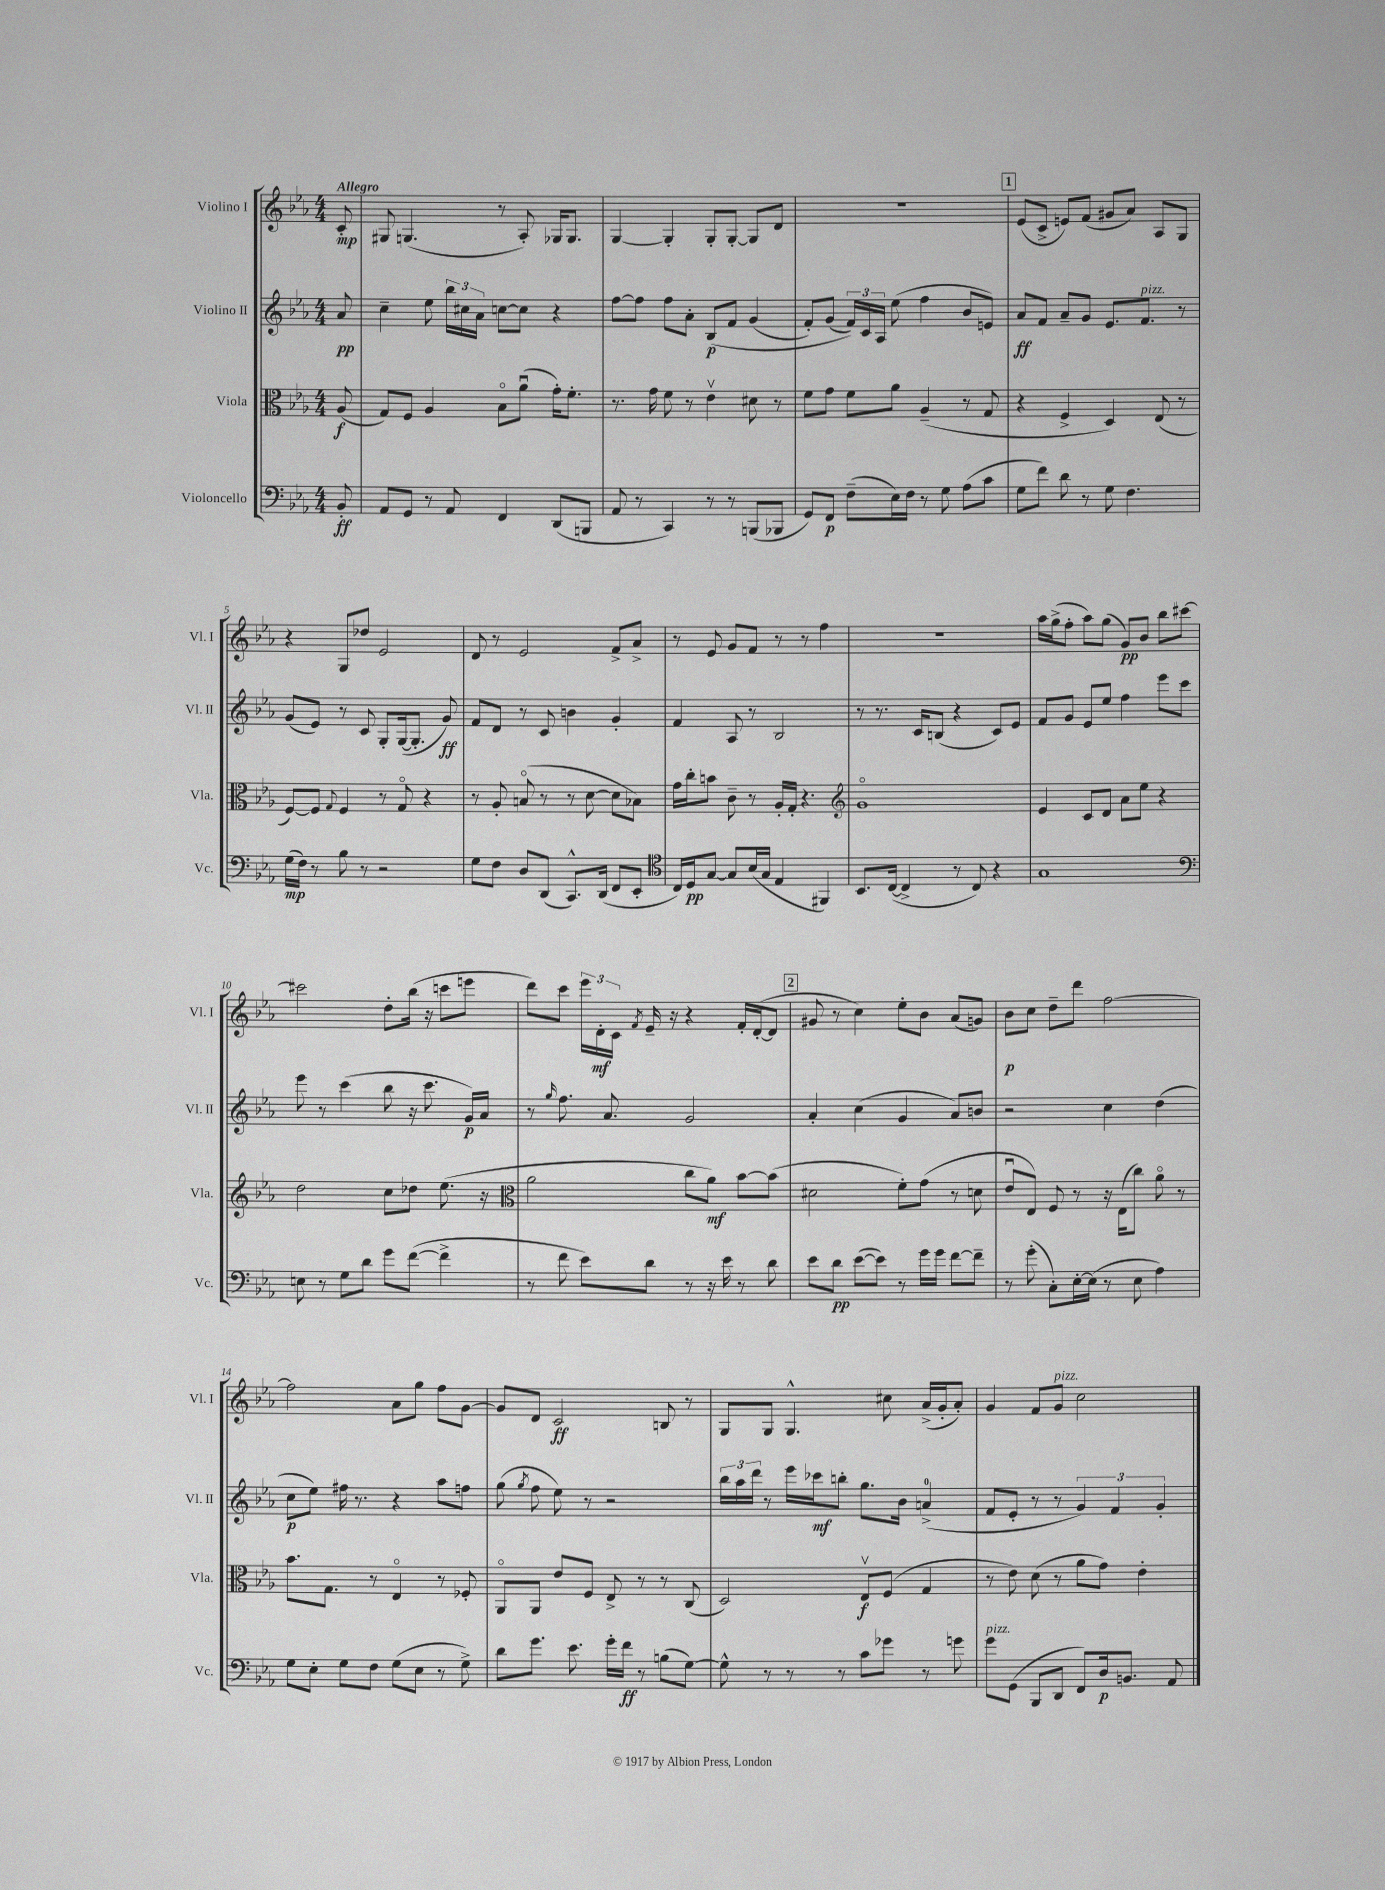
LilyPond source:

<<
\new StaffGroup <<
\new Staff = "s0" \with { instrumentName = "Violino I" shortInstrumentName = "Vl. I" } {
    \clef treble \key ees \major \numericTimeSignature \time 4/4 \partial 8 \tempo "Allegro"
    \autoBeamOff c'8-.\mp |
    gis8 g4.( r8 aes8-.) ges16[ ges8.] |
    g4~ g4-. g8[-. g8]~-. g8[ d'8] |
    R1 |
    \mark \markup { \box "1" } ees'8[( c'8]-> e'8[) f'8]( gis'8[ aes'8]) aes8[ g8] |
    r4 g8[ des''8] ees'2 |
    d'8 r8 ees'2 f'8[-> aes'8]-> |
    r8 ees'8 g'8[ f'8] r8 r8 f''4 |
    R1 |
    aes''16[ g''16->( f''8]-. aes''8[) g''8]( g'8[\pp) bes'8] bes''8[ cis'''8]~ |
    cis'''2 d''8[-. bes''16]( r16 c'''8[ e'''8] |
    d'''8[) c'''8] \tuplet 3/2 { ees'''16[ d'16-.\mf c'16] } \acciaccatura { f'8 } ees'16-- r16 r4 f'16[-. d'16~-.( d'8] |
    \mark \markup { \box "2" } gis'8 r8 c''4) ees''8[-. bes'8] aes'8[( g'8]) |
    bes'8[\p c''8] d''8[-- d'''8] f''2~ |
    f''2 aes'8[ g''8] f''8[ g'8]~ |
    g'8[ d'8] c'2\ff b8 r8 |
    g8[ g8] g4.-^ cis''8 aes'16[->( g'16-. aes'8]-.) |
    g'4 f'8[ g'8]^\markup { \italic "pizz." } c''2 \bar "|." |
}
\new Staff = "s1" \with { instrumentName = "Violino II" shortInstrumentName = "Vl. II" } {
    \clef treble \key ees \major \numericTimeSignature \time 4/4 \partial 8
    \autoBeamOff aes'8\pp |
    c''4-- ees''8 \tuplet 3/2 { bes''16[ cis''16 aes'16] } c''8[~ c''8] r4 |
    f''8[~ f''8] f''8[ aes'8]-. bes8[\p\( f'8] g'4( |
    f'8[-.) g'8]( \tuplet 3/2 { f'16[)\) c'16 aes16] } ees''8( f''4 bes'8[ e'8]) |
    \mark \markup { \box "1" } aes'8[\ff f'8] aes'8[-- g'8] ees'8.[ f'8.]^\markup { \italic "pizz." } r8 |
    g'8[( ees'8]) r8 c'8 g8[-. g16~( g8.]-. g'8\ff) |
    f'8[ d'8] r8 c'8 b'4 g'4-. |
    f'4 aes8 r8 bes2 |
    r8 r8. c'16[ b8]( r4 c'8[) ees'8] |
    f'8[ g'8] ees'8[ ees''8] f''4 ees'''8[ c'''8] |
    ees'''8 r8 c'''4( bes''8 r16 c'''8. g'16[\p) aes'16] |
    r8 \grace { g''16 } f''8. aes'8. g'2 |
    \mark \markup { \box "2" } aes'4-. c''4( g'4 aes'8[) b'8] |
    r2 c''4 d''4( |
    c''8[\p ees''8]) fis''16 r8. r4 aes''8[ f''8] |
    g''8( \acciaccatura { g''8 } f''8 ees''8) r8 r2 |
    \tuplet 3/2 { bes''16[ aes''16 d'''16] } r8 ees'''16[ ces'''16\mf b''8]-. g''8.[ bes'16] a'4-0->( |
    f'8[ ees'8]-. r8 r8 \tuplet 3/2 { g'4) f'4 g'4-. } \bar "|." |
}
\new Staff = "s2" \with { instrumentName = "Viola" shortInstrumentName = "Vla." } {
    \clef alto \key ees \major \numericTimeSignature \time 4/4 \partial 8
    \autoBeamOff aes8\f( |
    g8[) f8] aes4 bes8[\flageolet aes'8]\downbow( g'16[-.) f'8.]-. |
    r8. g'16 f'8 r8 ees'4\upbow dis'8 r8 |
    f'8[ g'8] f'8[ aes'8] aes4--( r8 g8 |
    \mark \markup { \box "1" } r4 f4-> d4) ees8( r8 |
    f8[~) f8] \appoggiatura { g8 } f4 r8 g8\flageolet r4 |
    r8 aes8-. b8\flageolet( r8 r8 d'8~ d'8[ bes8]) |
    g'16[ c''16-. b'8] c'8-- r8 aes16[-. g16]-. r4. |
    \clef treble g'1\flageolet |
    ees'4 c'8[ d'8] aes'8[ ees''8] r4 |
    d''2 c''8[ des''8] ees''8.( r16 |
    \clef alto aes'2 c''8[ aes'8]\mf) bes'8[~ bes'8]( |
    \mark \markup { \box "2" } dis'2 f'8[-.) g'8]( r8 d'8 |
    ees'8[\downbow ees8]) f8 r8 r16 ees16[( c''8]) aes'8\flageolet r8 |
    bes'8.[ g8.] r8 ees4\flageolet r8 fes8-. |
    aes,8[\flageolet aes,8] ees'8[ f8] ees8-> r8 r8 c8( |
    d2) ees8[\upbow\f f8]( g4 |
    r8 ees'8) d'8( r8 aes'8[ g'8]) ees'4-. \bar "|." |
}
\new Staff = "s3" \with { instrumentName = "Violoncello" shortInstrumentName = "Vc." } {
    \clef bass \key ees \major \numericTimeSignature \time 4/4 \partial 8
    \autoBeamOff bes,8-.\ff |
    aes,8[ g,8] r8 aes,8 f,4 d,8[( b,,8] |
    aes,8 r8 c,4) r8 r8 b,,8[( bes,,8] |
    g,8[) f,8]\p f8[--( ees16) f16] r8 g8 aes8[( c'8] |
    \mark \markup { \box "1" } g8[ f'8]) d'8 r8 g8 f4. |
    g16[\mp( f16]) r8 bes8 r8 r2 |
    g8[ f8] d8[ d,8]( c,8.[-^) d,16]( f,8[ ees,8]-. |
    \clef tenor c16[) d16\pp g8]~ g8[ bes16( g16] ees4 fis,4) |
    bes,8.[ c16]~( c4-> r8 c8) r4 |
    g1 |
    \clef bass e8 r8 g8[ d'8] g'8[ f'8]~( f'4-> |
    r8 f'8 ees'8[) d'8] r8 r16 ees'16 r8 d'8 |
    \mark \markup { \box "2" } ees'8[ d'8]\pp ees'8[~( ees'8]) r8 g'16[ g'16] f'8[~ f'8]-- |
    r8 g'8-.( c8[-.) ees16~-. ees16]( r8 ees8 aes4) |
    g8[ ees8]-. g8[ f8] g8[( ees8] r8 g8->) |
    d'8[ g'8.] ees'8. g'16[-. f'16]\ff r8 b8[( g8]~) |
    g8-^ r8 r8 r8 c'8[ ges'8] r8 g'8 |
    g'8[^\markup { \italic "pizz." } g,8]( bes,,8[ d,8] f,8[) d16\p b,8.] aes,8 \bar "|." |
}
>>
>>
